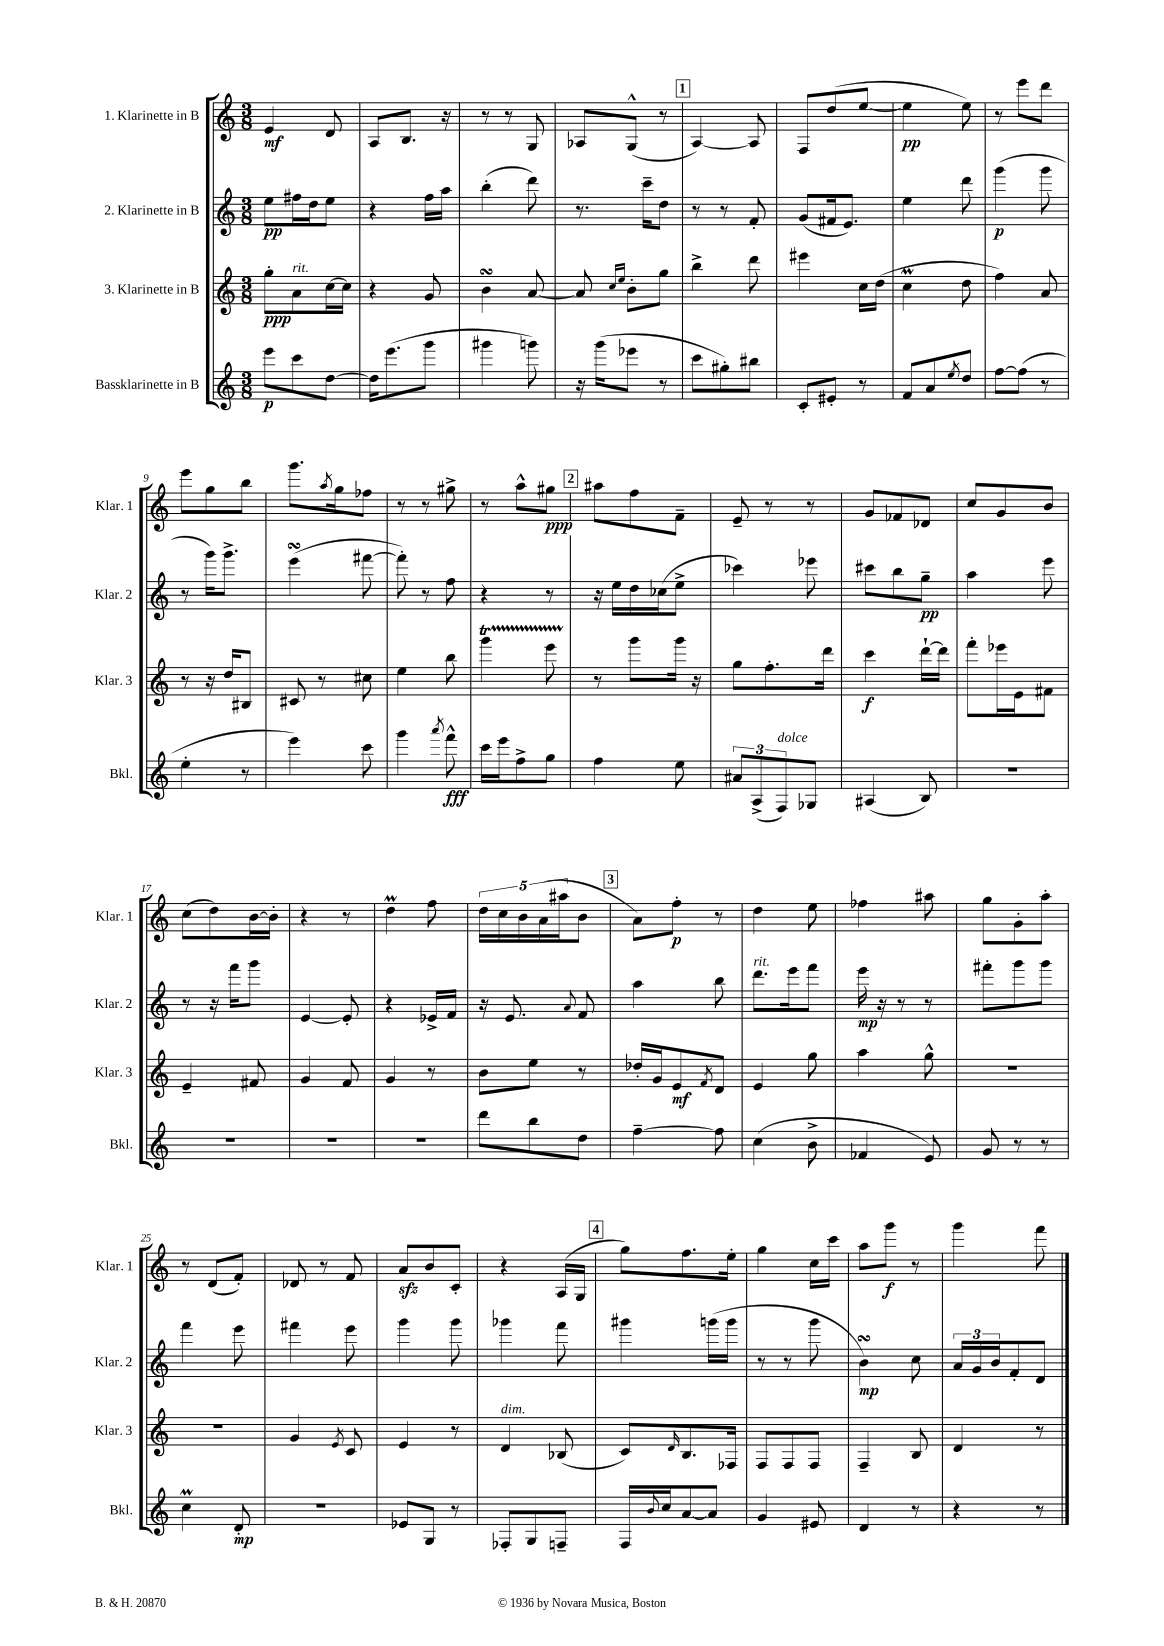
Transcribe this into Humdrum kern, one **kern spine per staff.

**kern	**kern	**kern	**kern
*staff4	*staff3	*staff2	*staff1
*clefG2	*clefG2	*clefG2	*clefG2
*k[]	*k[]	*k[]	*k[]
*M3/8	*M3/8	*M3/8	*M3/8
8eee\L	8gg'\L	8ee\L	4e/
8ccc\	8a\	16ff#\L	.
.	.	16dd\J	.
[8dd\J	[16cc\L	8ee\J	8d/
.	16cc\]JJ	.	.
=	=	=	=
16dd\]LK	4r	4r	8A/L
(8.eee\	.	.	.
.	.	.	8.B/J
8ggg\J	8g/	16ff\LL	.
.	.	16aa\JJ	16r
=	=	=	=
4ggg#\	4b\	(4bb'\	8r
.	.	.	8r
8ggg\)	[8a/	8ddd\)	8G/
=	=	=	=
16r	8a/]	8.r	8A-/L
(16ggg\LK	.	.	.
.	16qqcc/LL	.	.
.	16qqee/JJ	.	.
8eee-\J	8b'\L	.	(8G^^/J
.	.	16ccc~\LK	.
8r	8gg\J	8dd\J	8r
=	=	=	=
8ccc\L	4bb^\	8r	[4A/)
8gg#'\)	.	8r	.
8bb#\J	8ddd\	8f'/	8A/]
=	=	=	=
8c'/L	4eee#\	(8g/L	8F/L
8e#'/J	.	16f#/k	(8dd/
.	.	8.e/J)	.
8r	16cc\LL	.	[8ee/J
.	(16dd\JJ	.	.
=	=	=	=
8f/L	4cc\	4ee\	4ee\]
8a/	.	.	.
8qee/	.	.	.
8dd/J	8dd\	8ddd\	8ee\)
=	=	=	=
[8ff\L	4ff\)	(4ggg\	8r
(8ff\]J	.	.	8eee\L
8r	8a/	8ggg\	8ddd\J
=	=	=	=
4ee'\	8r	8r	8eee\L
.	16r	16ggg\LK)	8gg\
.	16dd/LK	8.ggg^\J	.
8r	8B#/J	.	8bb\J
=	=	=	=
4eee\)	8c#/	(4eee\	8.ggg\L
.	8r	.	.
.	.	.	8qaa/
.	.	.	16gg\k
8ccc\	8cc#\	[8fff#\	8ff-\J
=	=	=	=
4ggg\	4ee\	8fff#'\])	8r
.	.	8r	8r
8qaaa/	.	.	.
8fff^^\	8bb\	8ff\	8gg#^\
=	=	=	=
16ccc\LL	4ggg\	4r	8r
16eee\J	.	.	.
8ff^\	.	.	8aa^^\L
8gg\J	8eee\	8r	8gg#\J
=	=	=	=
4ff\	8r	16r	8aa#\L
.	.	16ee\LL	.
.	8ggg\L	16dd\	8ff\
.	.	(16cc-\J	.
8ee\	16ggg\Jk	8ee^\J	8f~\J
.	16r	.	.
=	=	=	=
12a#/L	8gg\L	4ccc-\)	8e~/
(12A^/	.	.	.
.	8.ff'\	.	8r
12F/)	.	.	.
8G-/J	.	8eee-\	8r
.	16ddd\Jk	.	.
=	=	=	=
(4A#/	4ccc\	8ccc#\L	8g/L
.	.	8bb\	8f-/
8B/)	[16ddd`\LL	8gg~\J	8d-/J
.	16ddd\]JJ	.	.
=	=	=	=
4.r	8fff'\L	4aa\	8cc/L
.	16eee-\L	.	8g/
.	16e\J	.	.
.	8f#\J	8eee\	8b/J
=	=	=	=
4.r	4e~/	8r	(8cc\L
.	.	16r	8dd\)
.	.	16fff\LK	.
.	8f#/	8ggg\J	[16b\L
.	.	.	16b'\]JJ
=	=	=	=
4.r	4g/	[4e/	4r
.	8f/	8e'/]	8r
=	=	=	=
4.r	4g/	4r	4dd\
.	8r	16e-^/LL	8ff\
.	.	16f/JJ	.
=	=	=	=
8ddd\L	8b\L	16r	20dd\LL
.	.	.	20cc\
.	.	8.e/	.
.	.	.	20b\
8bb\	8ee\J	.	.
.	.	.	(20a\
.	.	.	20aa#\J
.	.	8qqa/	.
8dd\J	8r	8f/	8b\J
=	=	=	=
[4ff~\	16dd-'/LL	4aa\	8a\L)
.	16g/J	.	.
.	8e/	.	8ff'\J
.	8qf/	.	.
8ff\]	8d/J	8bb\	8r
=	=	=	=
(4cc\	4e/	8.ddd\L	4dd\
.	.	16eee\k	.
8b^\	8gg\	8fff\J	8ee\
=	=	=	=
4f-/	4aa\	16eee\	4ff-\
.	.	16r	.
.	.	8r	.
8e/)	8gg^^\	8r	8aa#\
=	=	=	=
8g/	4.r	8fff#'\L	8gg\L
8r	.	8ggg\	8g'\
8r	.	8ggg\J	8aa'\J
=	=	=	=
4cc\	4.r	4fff\	8r
.	.	.	(8d/L
8d'/	.	8eee\	8f'/J)
=	=	=	=
4.r	4g/	4fff#\	8d-/
.	.	.	8r
.	8qe/	.	.
.	8c/	8eee\	8f/
=	=	=	=
8e-/L	4e/	4ggg\	8a/L
8G/J	.	.	8b/
8r	8r	8ggg\	8c'/J
=	=	=	=
8F-'/L	4d/	4ggg-\	4r
8G/	.	.	.
8F~/J	(8B-/	8fff\	(16A/LL
.	.	.	16G/JJ
=	=	=	=
16F/LL	8c/L)	4ggg#\	8gg\L)
8qqb/	.	.	.
16cc/J	.	.	.
.	16qqd/	.	.
[8a/	8.B/	.	8.ff\
8a/]J	.	(16ggg\LL	.
.	16F-/Jk	16ggg\JJ	16ee'\Jk
=	=	=	=
4g/	8F/L	8r	4gg\
.	8F/	8r	.
8e#/	8F/J	8ggg\	16cc\LL
.	.	.	16ccc\JJ
=	=	=	=
4d/	4F~/	4b\)	8aa\L
.	.	.	8ggg\J
8r	8B/	8cc\	8r
=	=	=	=
4r	4d/	24a/LL	4ggg\
.	.	24g/	.
.	.	24b/J	.
.	.	8f'/	.
8r	8r	8d/J	8fff\
==	==	==	==
*-	*-	*-	*-
